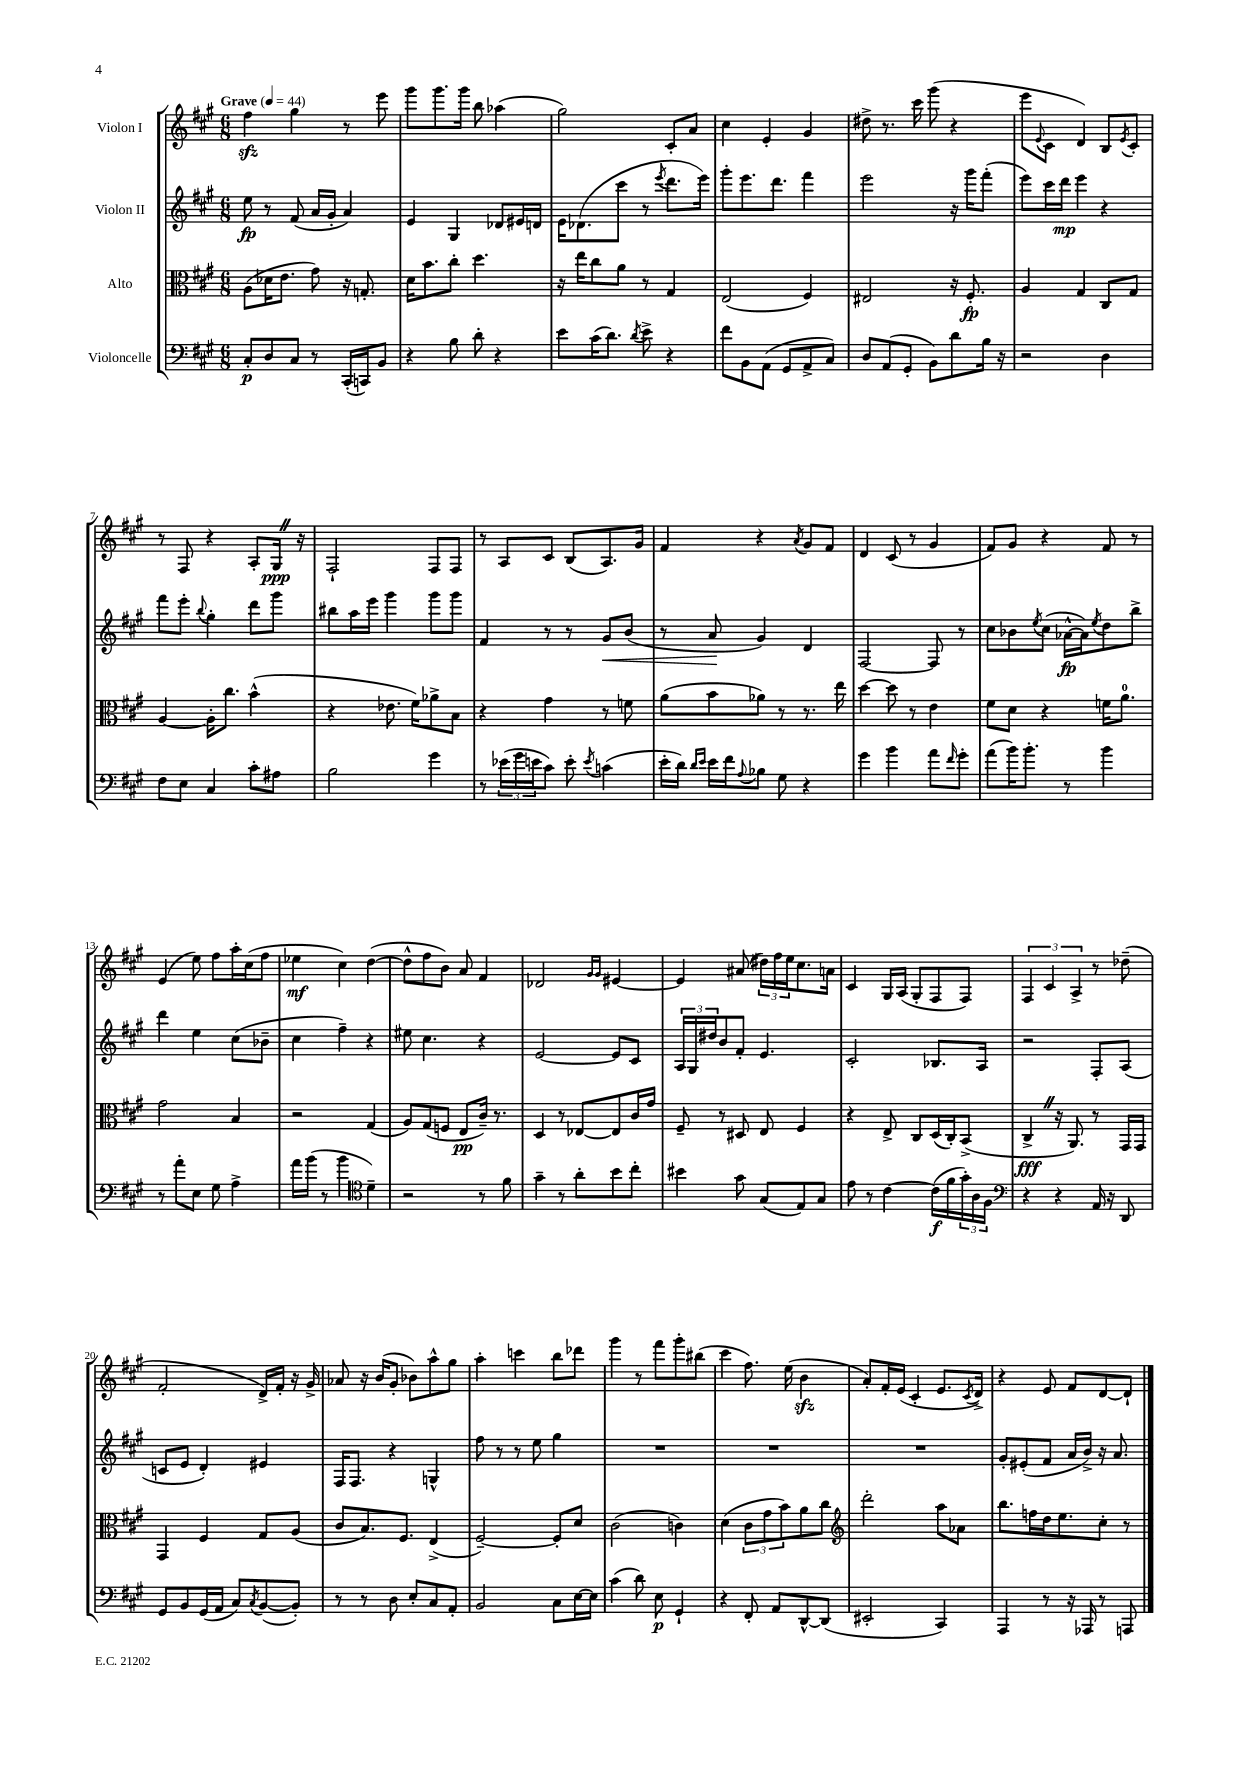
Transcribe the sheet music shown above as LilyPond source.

<<
\new StaffGroup <<
\new Staff = "s0" \with { instrumentName = "Violon I" } {
    \clef treble \key a \major \numericTimeSignature \time 6/8 \tempo "Grave" 4 = 44
    fis''4\sfz gis''4 r8 e'''8 |
    gis'''8 gis'''8. gis'''16 b''8 aes''4( |
    gis''2) cis'8-. a'8 |
    cis''4 e'4-. gis'4 |
    dis''8-> r8. cis'''16 gis'''8( r4 |
    e'''8 \appoggiatura { e'8 } cis'8 d'4) b8 \acciaccatura { e'8 } cis'8-. |
    r8 fis8 r4 a8-. gis16\ppp \once \override BreathingSign.text = \markup { \musicglyph "scripts.caesura.straight" } \breathe r16 |
    fis2-! fis8 fis8 |
    r8 a8 cis'8 b8( a8.) gis'16 |
    fis'4 r4 \acciaccatura { a'8 } gis'8 fis'8 |
    d'4 cis'8( r8 gis'4 |
    fis'8) gis'8 r4 fis'8 r8 |
    e'4( e''8) fis''8 a''16-. cis''16( fis''8 |
    ees''4\mf cis''4) d''4~( |
    d''8-^ fis''8 b'8) a'8 fis'4 |
    des'2 \grace { gis'16 gis'16 } eis'4~ |
    eis'4 ais'8( \tuplet 3/2 { dis''16) fis''16 e''16 } cis''8. a'16 |
    cis'4 gis16 a16( gis8-. fis8 fis8) |
    \tuplet 3/2 { fis4 cis'4 a4-> } r8 des''8--( |
    fis'2-. d'16->) fis'16-. r16 gis'16-> |
    aes'8 r16 b'16( gis'8-. bes'8) a''8-^ gis''8 |
    a''4-. c'''4 b''8 des'''8 |
    gis'''4 r8 fis'''8 gis'''8-. bis''8( |
    cis'''4 fis''8.) e''16( b'4\sfz |
    a'8-.) fis'16-. e'16( cis'4-. e'8. \acciaccatura { cis'8 } d'16->) |
    r4 e'8 fis'8 d'8~ d'8-! \bar "|." |
}
\new Staff = "s1" \with { instrumentName = "Violon II" } {
    \clef treble \key a \major \numericTimeSignature \time 6/8
    e''8\fp r8 fis'8( a'16 gis'16-. a'4) |
    e'4 gis4 des'8 eis'16 d'16 |
    e'16 des'8.( cis'''8 r8 \acciaccatura { e'''8 } d'''8. e'''16) |
    gis'''8-. e'''8. d'''8. fis'''4 |
    e'''2 r16 gis'''16 fis'''8-.( |
    e'''8) cis'''16 d'''16\mp e'''4 r4 |
    fis'''8 e'''8-. \appoggiatura { b''8 } gis''4-. d'''8 gis'''8 |
    bis''8 a''16 e'''16 gis'''4 gis'''8 gis'''8 |
    fis'4 r8 r8 gis'8\< b'8( |
    r8 a'8\! gis'4) d'4 |
    fis2~ fis8 r8 |
    cis''8 bes'8 \acciaccatura { e''8 } cis''8( aes'16~-^\fp aes'16) \acciaccatura { e''8 } d''8 b''8-> |
    d'''4 e''4 cis''8( bes'8-- |
    cis''4 fis''4--) r4 |
    eis''8 cis''4. r4 |
    e'2~ e'8 cis'8 |
    \tuplet 3/2 { a16 gis16 dis''16 } b'8 fis'8-. e'4. |
    cis'2-. bes8. a16 |
    r2 fis8-. a8( |
    c'8 e'8 d'4-.) eis'4 |
    fis16 fis8. r4 g4-^ |
    fis''8 r8 r8 e''8 gis''4 |
    R2. |
    R2. |
    R2. |
    gis'8-. eis'8-.( fis'8 a'16 b'16->) r16 a'8. \bar "|." |
}
\new Staff = "s2" \with { instrumentName = "Alto" } {
    \clef alto \key a \major \numericTimeSignature \time 6/8
    a8( des'16 e'8. gis'8) r16 g8.-. |
    d'16 b'8. cis''8-. d''4. |
    r16 e''16 cis''8 a'8 r8 gis4 |
    e2( fis4) |
    eis2 r16 fis8.-.\fp |
    a4 gis4 cis8 gis8 |
    a4~ a16-. cis''8. b'4-^( |
    r4 ees'8. fis'16) aes'8-> b8 |
    r4 gis'4 r8 f'8 |
    a'8( b'8 aes'8) r8 r8. e''16 |
    d''4~ d''8 r8 e'4 |
    fis'8 d'8 r4 f'16 a'8.-0 |
    gis'2 b4 |
    r2 gis4( |
    a8) gis8( f8 e8\pp cis'16--) r8. |
    d4 r8 ees8~ ees8 cis'16 gis'16 |
    fis8-- r8 dis8 e8 fis4 |
    r4 e8-> cis8 d16( cis16-.) b,8->( |
    cis4->\fff \once \override BreathingSign.text = \markup { \musicglyph "scripts.caesura.straight" } \breathe r16 a,8.) r8 gis,16 gis,16 |
    gis,4 fis4 gis8 a8( |
    cis'8 b8.) fis8. e4->( |
    fis2~--) fis8-. d'8 |
    cis'2( c'4) |
    d'4( \tuplet 3/2 { cis'8 gis'8 b'8) } a'8 cis''8 |
    \clef treble d'''2-. a''8 aes'8 |
    b''8. f''16 d''16 e''8. cis''8-. r8 \bar "|." |
}
\new Staff = "s3" \with { instrumentName = "Violoncelle" } {
    \clef bass \key a \major \numericTimeSignature \time 6/8
    cis8-.\p d8 cis8 r8 cis,16-.( c,16) b,8 |
    r4 b8 d'8-. r4 |
    e'8 cis'16( d'8.) \acciaccatura { d'8 } e'8-> r4 |
    fis'8 b,8 a,8( gis,8 a,8-> cis8) |
    d8 a,8( gis,8-. b,8) d'8 b16 r16 |
    r2 d4 |
    fis8 e8 cis4 cis'8-. ais8 |
    b2 gis'4 |
    r8 \tuplet 3/2 { ees'16( gis'16 e'16 } cis'8) e'8-. \acciaccatura { e'8 } c'4( |
    e'16-. d'16) \grace { d'16 e'16 } e'16 fis'16 \appoggiatura { a8 } bes8 gis8 r4 |
    gis'4 b'4 a'8 \grace { fis'16 } gis'8-. |
    a'8( b'16) b'8.-. r8 b'4 |
    r8 a'8-. e8 gis8 a4-> |
    a'16 b'16( r8 b'4 \clef tenor d'4--) |
    r2 r8 fis'8 |
    gis'4-- r8 a'8-. b'8 cis''8-. |
    bis'4 gis'8 gis8( e8) gis8 |
    e'8 r8 cis'4~ cis'16\f( fis'16 \tuplet 3/2 { gis'16-.) a16 fis16 } |
    \clef bass r4 r4 a,16 r16 d,8 |
    gis,8 b,8 gis,16( a,16 cis8) \acciaccatura { cis8 } b,8~( b,8-.) |
    r8 r8 d8 e8-. cis8 a,8-. |
    b,2 cis8 e16~ e16 |
    cis'4( d'8) e8\p gis,4-! |
    r4 fis,8-. a,8 d,8~-^ d,8( |
    eis,2-. cis,4) |
    a,,4 r8 r16 aes,,16 r8 a,,8 \bar "|." |
}
>>
>>
